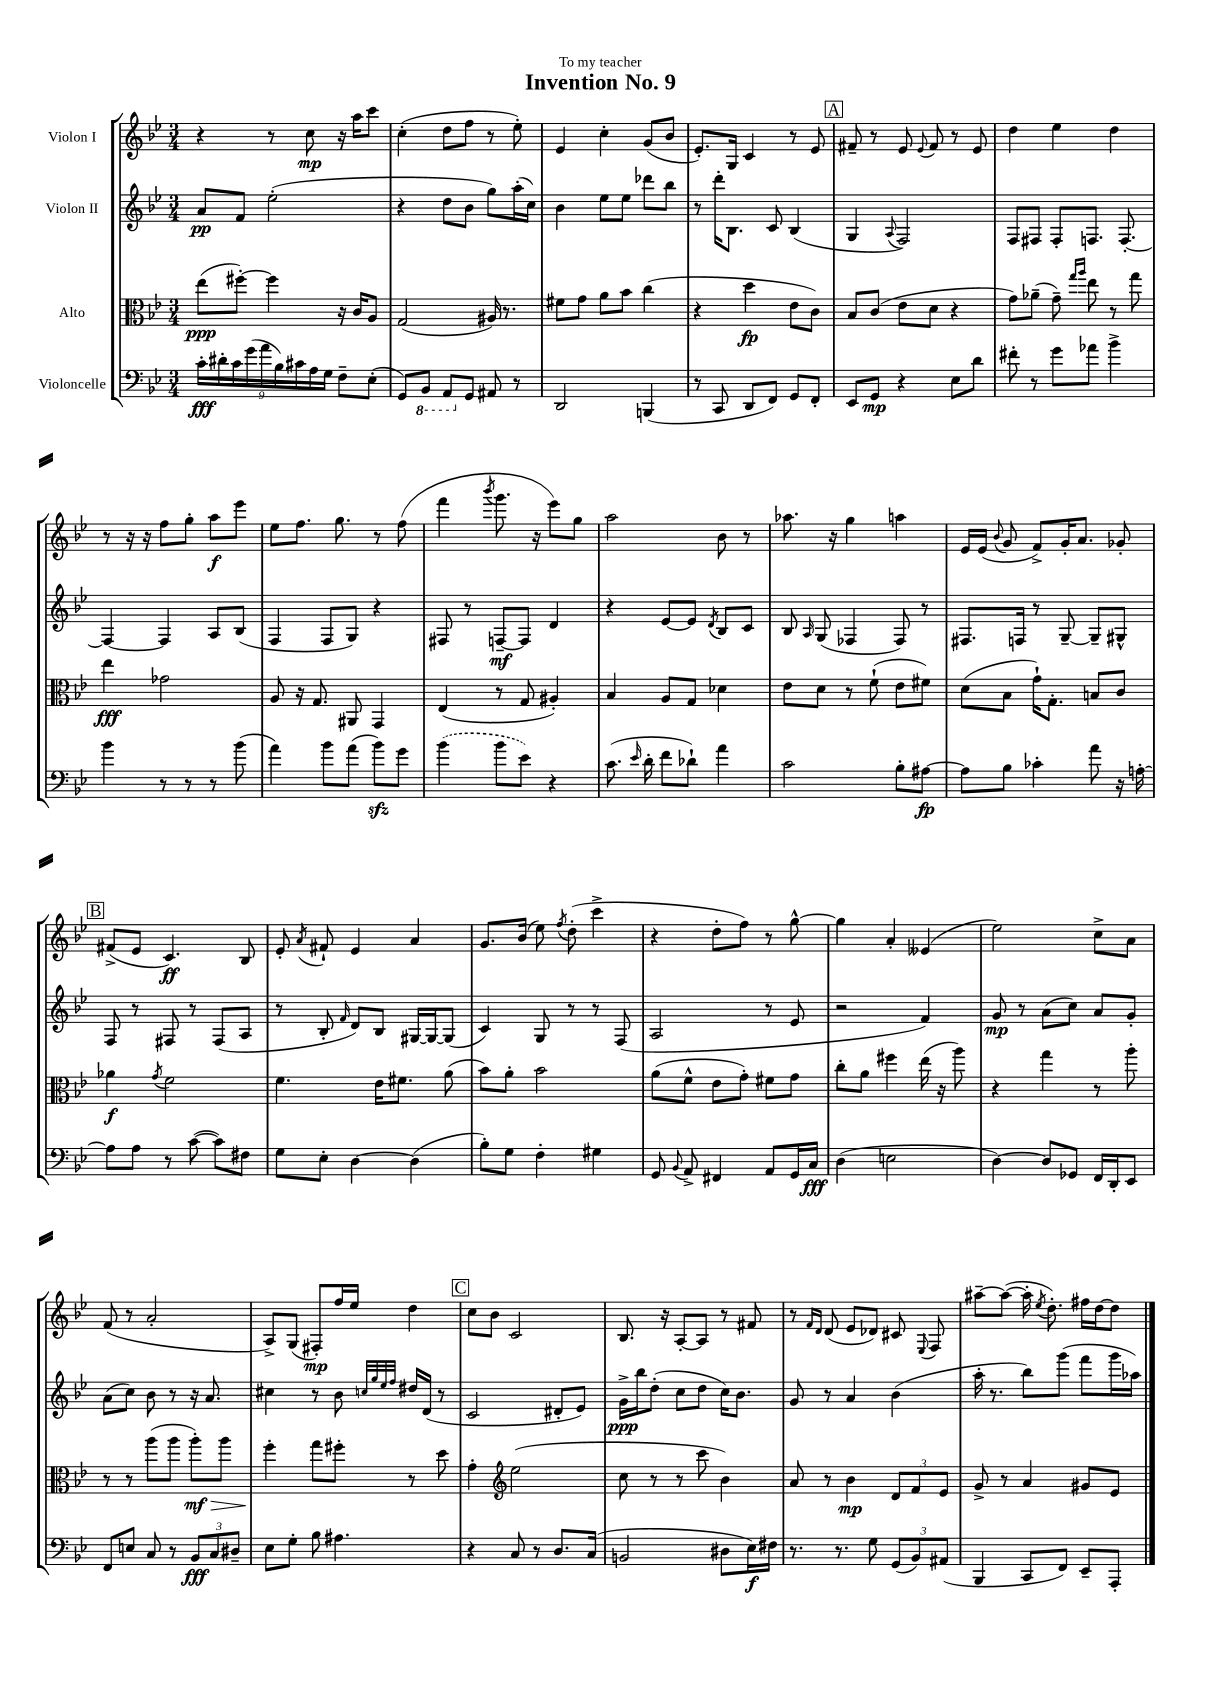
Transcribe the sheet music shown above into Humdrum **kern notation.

**kern	**kern	**kern	**kern
*staff4	*staff3	*staff2	*staff1
*clefF4	*clefC3	*clefG2	*clefG2
*k[b-e-]	*k[b-e-]	*k[b-e-]	*k[b-e-]
*M3/4	*M3/4	*M3/4	*M3/4
18c'	(8ee-	8a	4r
18d#'	.	.	.
18c	.	.	.
.	[8ff#')	8f	.
(18g	.	.	.
18a	.	.	.
.	4ff#]	(2ee-'	8r
18B-)	.	.	.
18c#	.	.	.
.	.	.	8cc
18A	.	.	.
18G	.	.	.
8F~	16r	.	16r
.	16c	.	16aa
(8E-'	8A	.	8ccc
=	=	=	=
8GG)	(2G	4r	(4cc'
8BBB-	.	.	.
8AAA	.	8dd	8dd
8GG	.	8b-	8ff
8AA#	16A#)	8gg)	8r
.	8.r	.	.
8r	.	(16aa'	8ee-')
.	.	16cc)	.
=	=	=	=
2DD	8f#	4b-	4e-
.	8g	.	.
.	8a	8ee-	4cc'
.	8b-	8ee-	.
(4BBB	(4cc	8ddd-	(8g
.	.	8bb-	8b-
=	=	=	=
8r	4r	8r	8.e-')
8CC	.	16ddd'	.
.	.	8.B-	16G
8DD	4dd	.	4c
8FF)	.	8c	.
8GG	8e-	(4B-	8r
8FF'	8c)	.	8e-
=	=	=	=
8EE-	8B-	4G	8f#~
8GG	(8c	.	8r
.	.	8qqA	.
4r	8e-	2F)	8e-
.	.	.	8qqe-
.	8d	.	8f#
8E-	4r	.	8r
8d	.	.	8e-
=	=	=	=
8f#'	8g)	8F	4dd
8r	(8a-~	8F#	.
8g	8g~)	8F#'	4ee-
.	16qqgg	.	.
.	16qqaa	.	.
8a-	8ee-	8.F	.
4b-^	8r	.	4dd
.	.	[8.F'	.
.	8gg	.	.
=	=	=	=
4b-	4ee-	4F_	8r
.	.	.	16r
.	.	.	16r
8r	2g-	4F]	8ff
8r	.	.	8gg'
8r	.	8A	8aa
(8b-	.	(8B-	8eee-
=	=	=	=
4a)	8A	4F	8ee-
.	16r	.	8.ff
.	8.G	.	.
8b-	.	8F	.
.	.	.	8.gg
(8a	8AA#	8G)	.
8b-)	4GG	4r	8r
8g	.	.	(8ff
=	=	=	=
(4b-	(4E-	8F#	4fff
.	.	8r	.
.	.	.	8qbbb-
8b-	8r	[8F~	8.ggg
8e-)	8G	8F]	.
.	.	.	16r
4r	4A#')	4d	8eee-)
.	.	.	8gg
=	=	=	=
(8.c	4B-	4r	2aa
16qqe-	.	.	.
16d'	.	.	.
8f	8A	[8e-	.
8d-`)	8G	8e-]	.
.	.	8qd	.
4a	4d-	8B-	8b-
.	.	8c	8r
=	=	=	=
2c	8e-	8B-	8.aa-
.	.	16qqA	.
.	8d	(8G	.
.	.	.	16r
.	8r	4F-	4gg
.	(8f`	.	.
8B-'	8e-	8F-)	4aa
[8A#	8f#)	8r	.
=	=	=	=
8A#]	(8d	8.F#	16e-
.	.	.	(16e-
.	.	.	8qqb-
8B-	8B-	.	8g
.	.	16F	.
4c-'	16g`)	8r	8f^)
.	8.G'	.	.
.	.	[8G~	16g'
.	.	.	8.a
8a	8B	8G~]	.
16r	8c	8G#^^	8g-'
[16A'	.	.	.
=	=	=	=
8A]	4a-	8F	(8f#^
8A	.	8r	8e-
.	8qg	.	.
8r	2f	8F#	4.c)
([8c	.	8r	.
8c])	.	(8F#	.
8F#	.	8A	8B-
=	=	=	=
8G	4.f	8r	8e-'
.	.	.	8qa
8E-'	.	8B-'	8f#`
.	.	16qqf	.
[4D	.	8d)	4e-
.	16e-	8B-	.
.	8.f#	.	.
(4D]	.	[16G#	4a
.	.	16G#_	.
.	(8a	(8G#]	.
=	=	=	=
8B-')	8b-)	4c)	8.g
8G	8a'	.	.
.	.	.	(16b-
4F'	2b-	8G	8ee-)
.	.	.	8qff
.	.	8r	(8dd'
4G#	.	8r	4ccc^
.	.	(8F	.
=	=	=	=
8GG	(8a	2A	4r
8qqBB-	.	.	.
8AA^	8f^^	.	.
4FF#	8e-	.	8dd'
.	8g')	.	8ff)
8AA	8f#	8r	8r
16GG	8g	8e-	[8gg^^
16C	.	.	.
=	=	=	=
(4D	8cc'	2r	4gg]
.	8a	.	.
2E	4ff#	.	4a'
.	(16ee-	4f)	(4e--
.	16r	.	.
.	8aa)	.	.
=	=	=	=
[4D)	4r	8g	2ee-)
.	.	8r	.
8D]	4gg	(8a	.
8GG-	.	8cc)	.
16FF	8r	8a	8cc^
16DD'	.	.	.
8EE-	8aa'	8g'	8a
=	=	=	=
8FF	8r	(8a	(8f
8E	8r	8cc)	8r
8C	(8aa	8b-	2a'
8r	8aa	8r	.
12BB-	8aa')	16r	.
.	.	8.a	.
12C	.	.	.
.	8aa	.	.
12D#~	.	.	.
=	=	=	=
8E-	4ff'	4cc#	8A^)
8G'	.	.	(8G
8B-	8gg	8r	8F#')
4.A#	8ff#'	8b-	16ff
.	.	.	16ee-
.	.	32qqcc	.
.	.	32qqgg	.
.	.	32qqee-	.
.	.	32qqff	.
.	8r	16dd#	4dd
.	.	(16d	.
.	8dd	8r	.
=	=	=	=
4r	4g'	2c	8cc
.	.	.	8b-
*	*clefG2	*	*
8C	(2ee-	.	2c
8r	.	.	.
8.D	.	8d#'	.
.	.	8e-)	.
(16C	.	.	.
=	=	=	=
2BB	8cc	16g^	8.B-
.	.	16bb-	.
.	8r	(8dd'	.
.	.	.	16r
.	8r	8cc	[8A'
.	8ccc	8dd	8A]
8D#	4b-)	16cc)	8r
.	.	8.b-	.
16E-)	.	.	8f#
16F#	.	.	.
=	=	=	=
8.r	8a	8g	8r
.	.	.	16qqf
.	.	.	16qqd
.	8r	8r	(8d
8.r	.	.	.
.	4b-	4a	8e-
8G	.	.	8d-)
(12GG	12d	(4b-	8c#
12BB-)	12f	.	.
.	.	.	8qqE-
.	.	.	8F
(12AA#	12e-	.	.
=	=	=	=
4BBB-	8g^	16aa'	[8aa#~
.	.	8.r	.
.	8r	.	(8aa#_
8CC	4a	8bb-)	16aa#']
.	.	.	8qee-
.	.	.	8.dd')
8FF)	.	(8ggg	.
8EE-~	8g#	8fff	16ff#
.	.	.	[16dd
8AAA'	8e-	16ggg	8dd]
.	.	16aa-)	.
==	==	==	==
*-	*-	*-	*-
